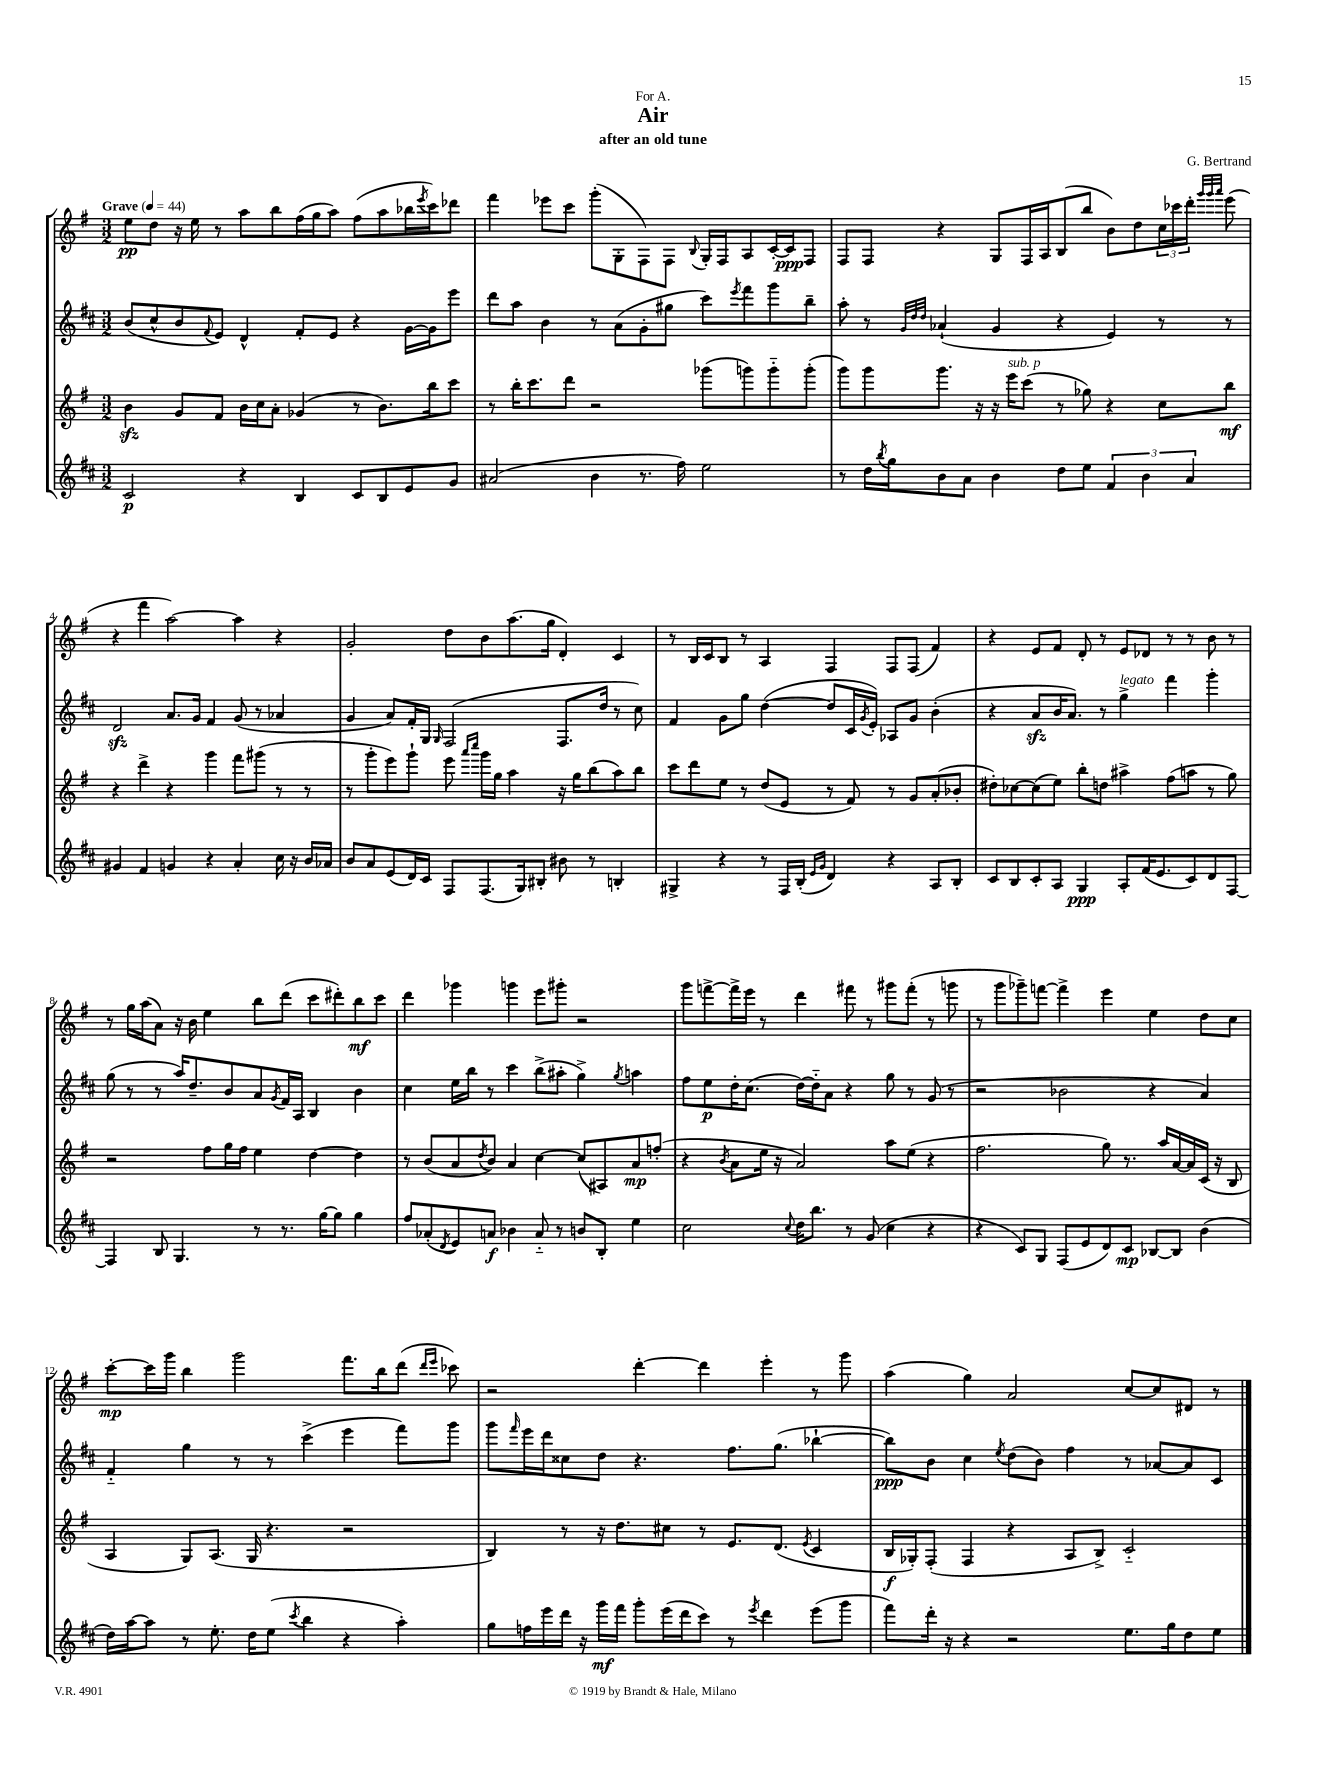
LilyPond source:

\header { title = "Air" composer = "G. Bertrand" subtitle = "after an old tune" dedication = "For A." }
<<
\new StaffGroup <<
\new Staff = "s0" {
    \clef treble \key g \major \numericTimeSignature \time 3/2 \tempo "Grave" 4 = 44
    e''8\pp d''8 r16 e''16 r8 a''8 b''8 fis''16( g''16 a''8) fis''8( a''8 bes''16 \acciaccatura { e'''8 } c'''16) des'''8 |
    fis'''4 ees'''8 c'''8 g'''8-.( g8-. fis8) fis8 \appoggiatura { b8 } g16-. fis16 a8 c'16~-. c'16\ppp fis8 |
    fis8 fis8 r4 g8 fis16 a16 b8( b''8 b'8) d''8 \tuplet 3/2 { c''16 ces'''16 d'''16-. } \grace { g'''32 g'''32 a'''32 } e'''8( |
    r4 fis'''4 a''2~) a''4 r4 |
    g'2-. d''8 b'8 a''8.( g''16 d'4-.) c'4 |
    r8 b16 c'16 b8 r8 a4 fis4 fis8 fis8( fis'4) |
    r4 e'8 fis'8 d'8-. r8 e'8 des'8 r8 r8 b'8 r8 |
    r8 g''16 a''16( a'8) r16 b'16 e''4 b''8 d'''8( c'''8 dis'''8-.) b''8\mf c'''8 |
    d'''4 ges'''4 g'''4 e'''8 gis'''8-. r2 |
    g'''8 f'''8~-> f'''16-> e'''16 r8 d'''4 fis'''8 r8 gis'''8 fis'''8-.( r8 g'''8 |
    r8 g'''8 ges'''8--) f'''8~ f'''4-> e'''4 e''4 d''8 c''8 |
    c'''8~-.\mp c'''16 g'''16 b''4 g'''2 fis'''8. b''16 d'''8( \grace { d'''16 e'''16 } ces'''8) |
    r2 d'''4~-. d'''4 e'''4-. r8 g'''8 |
    a''4( g''4) a'2 c''8~ c''8 dis'8 r8 \bar "|." |
}
\new Staff = "s1" {
    \clef treble \key d \major \numericTimeSignature \time 3/2
    b'8( cis''8-^ b'8 \appoggiatura { fis'8 } e'8) d'4-^ fis'8-. e'8 r4 g'16~ g'16 e'''8 |
    d'''8 a''8 b'4 r8 a'8( g'8-. gis''8 cis'''8) \acciaccatura { e'''8 } fis'''8 g'''8 b''8-- |
    a''8-. r8 \grace { g'32 d''32 d''32 } aes'4-!( g'4 r4 e'4) r8 r8 |
    d'2\sfz a'8. g'16 fis'4 g'8( r8 aes'4 |
    g'4 a'8) fis'16-. g16 \grace { g16 } fis2( fis8. d''16 r8 cis''8) |
    fis'4 g'8 g''8 d''4~( d''8 cis'16 \acciaccatura { g'8 } e'16-.) aes8 g'8 b'4-.( |
    r4 a'8\sfz b'16 a'8.) r8 g''4->^\markup { \italic "legato" } fis'''4 g'''4-. |
    g''8( r8 r8 a''16) d''8.-- b'8 a'8 \acciaccatura { g'8 } fis'16 a16 b4 b'4 |
    cis''4 e''16 b''16 r8 cis'''4 b''8->( ais''8-. g''4->) \acciaccatura { g''8 } a''4 |
    fis''8 e''8\p d''16-. cis''8.( d''16~) d''16-_ a'8 r4 g''8 r8 g'8( r8 |
    r2 bes'2 r4 a'4) |
    fis'4-_ g''4 r8 r8 cis'''4->( e'''4 fis'''8) g'''8 |
    g'''8 \grace { fis'''16 } e'''16 d'''16 cisis''8 d''8 r4. fis''8. g''8.( bes''4~-! |
    bes''8\ppp) b'8 cis''4 \acciaccatura { e''8 } d''8( b'8) fis''4 r8 aes'8~ aes'8 cis'8 \bar "|." |
}
\new Staff = "s2" {
    \clef treble \key g \major \numericTimeSignature \time 3/2
    b'4\sfz g'8 fis'8 b'16 c''16 a'8-. ges'4( r8 b'8.) b''16 c'''8 |
    r8 b''16-. c'''8. d'''8 r2 ges'''8( g'''8) g'''8-_ g'''8-.( |
    g'''8) g'''8 g'''8. r16 r16 e'''16^\markup { \italic "sub. p" } c'''8( r8 ges''8) r4 c''8 b''8\mf |
    r4 d'''4-> r4 g'''4 fis'''8 gis'''8( r8 r8 |
    r8 g'''8-. e'''8) g'''8-! e'''8 \grace { a'''16 c''''16 } g'''16 g''16 a''4 r16 g''16 b''8( a''8) b''8 |
    c'''8 d'''8 e''8 r8 d''8( e'8 r8 fis'8) r8 g'8 a'8-.( bes'8-. |
    dis''8-.) ces''8~ ces''8( e''8) b''8-. d''8 ais''4-> fis''8( a''8 r8 g''8) |
    r2 fis''8 g''16 fis''16 e''4 d''4~ d''4 |
    r8 b'8( a'8 \acciaccatura { d''8 } b'8) a'4 c''4~ c''8( ais8) a'8\mp f''8-.( |
    r4 \acciaccatura { b'8 } a'8 e''16 r16 a'2) a''8 e''8( r4 |
    fis''2. g''8) r8. a''16 a'16~ a'16 c'16( r16 b8 |
    a4 g8) a8.( g16 r4. r2 |
    b4) r8 r16 d''8. cis''8 r8 e'8. d'8.( \acciaccatura { e'8 } c'4 |
    b16\f ges16-.) fis8-.( fis4 r4 a8 b8->) c'2-_ \bar "|." |
}
\new Staff = "s3" {
    \clef treble \key d \major \numericTimeSignature \time 3/2
    cis'2\p r4 b4 cis'8 b8 e'8 g'8 |
    ais'2( b'4 r8. fis''16) e''2 |
    r8 d''16 \acciaccatura { b''8 } g''16 b'8 a'8 b'4 d''8 e''8 \tuplet 3/2 { fis'4 b'4 a'4 } |
    gis'4 fis'4 g'4 r4 a'4-. cis''16 r16 b'16 aes'16 |
    b'8 a'8 e'8( d'16) cis'16 fis8 fis8.( g16) bis8-. bis'8 r8 b4-. |
    gis4-> r4 r8 fis16 b16-.( \grace { e'16 g'16 } d'4) r4 a8 b8-. |
    cis'8 b8 cis'8-. a8 g4\ppp a8-. fis'16( e'8. cis'8) d'8 fis8~ |
    fis4 b8 g4. r8 r8. g''16~ g''8 g''4 |
    fis''8 aes'8-.( \acciaccatura { d'8 } e'8) a'8\f bes'4 a'8-_ r8 b'8 b8-. e''4 |
    cis''2 \appoggiatura { cis''8 } d''16 b''8. r8 g'8( cis''4 r4 |
    r4 cis'8) g8 fis8( e'8 d'8) cis'8\mp bes8~ bes8 b'4( |
    d''16) a''16~ a''8 r8 e''8.-. d''16 e''8( \acciaccatura { cis'''8 } b''4 r4 a''4-.) |
    g''8 f''16 e'''16 d'''16 r16 g'''16\mf fis'''16 g'''8-. e'''16( d'''16 cis'''8) r8 \acciaccatura { e'''8 } d'''4 e'''8( g'''8 |
    fis'''8) d'''16-. r16 r4 r2 e''8. g''16 d''8 e''8 \bar "|." |
}
>>
>>
